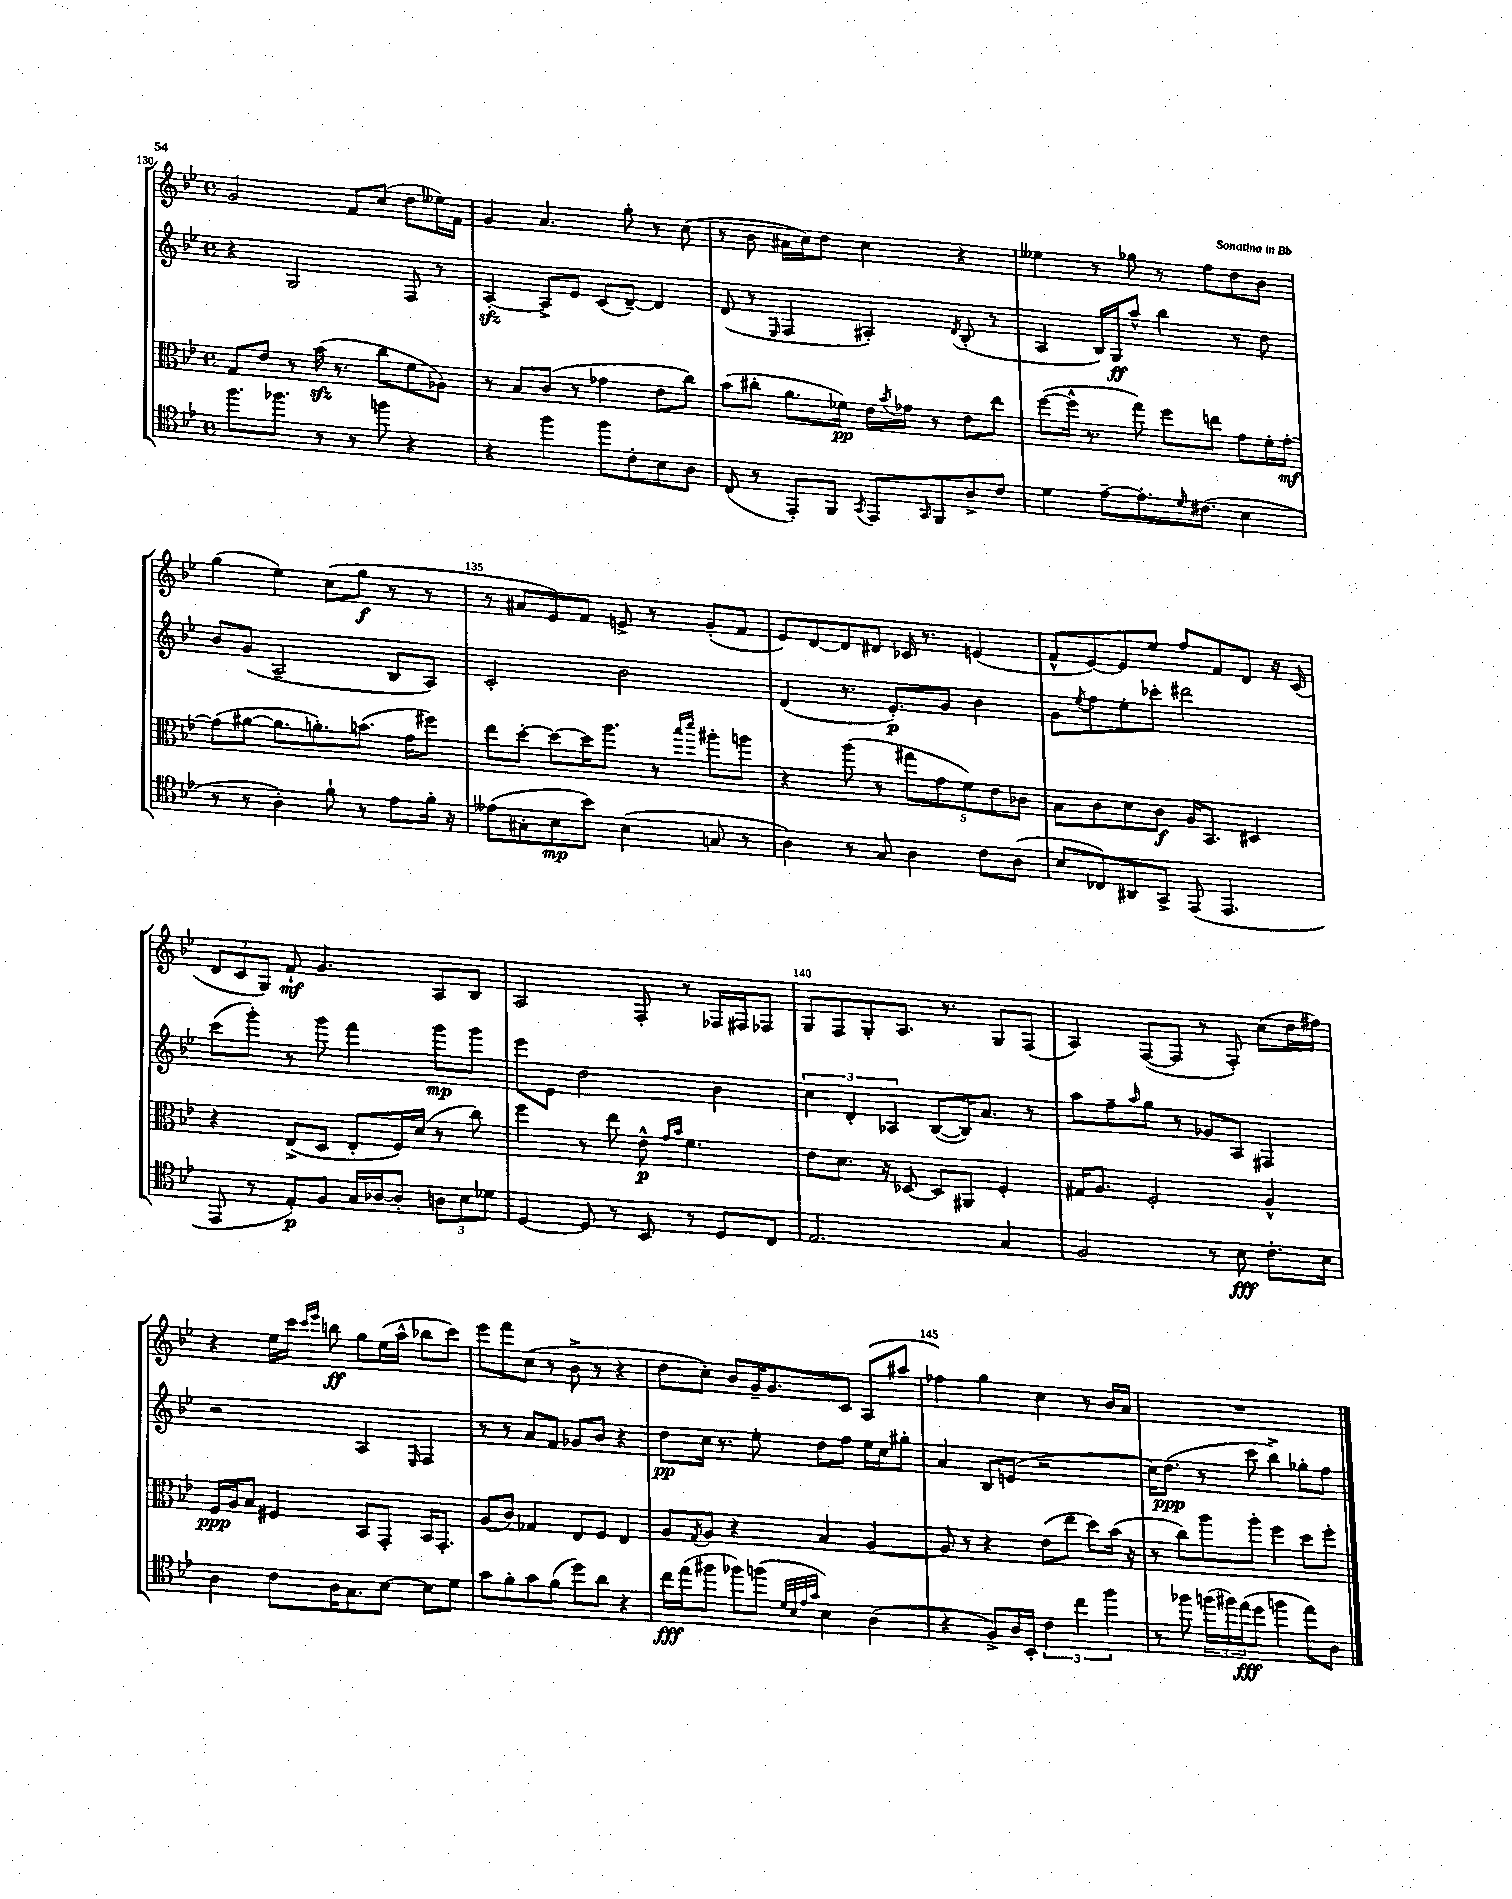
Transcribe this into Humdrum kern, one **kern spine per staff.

**kern	**dynam	**kern	**dynam	**kern	**dynam	**kern	**dynam
*part4	*part4	*part3	*part3	*part2	*part2	*part1	*part1
*staff4	*staff4	*staff3	*staff3	*staff2	*staff2	*staff1	*staff1
*clefC4	*	*clefC3	*	*clefG2	*	*clefG2	*
*k[b-e-]	*	*k[b-e-]	*	*k[b-e-]	*	*k[b-e-]	*
*M4/4	*	*M4/4	*	*M4/4	*	*M4/4	*
*met(c)	*	*met(c)	*	*met(c)	*	*met(c)	*
=130	=130	=130	=130	=130	=130	=130	=130
8.ff\L	.	8G/L	.	4r	.	2g/	.
.	.	8e-/J	.	.	.	.	.
8.ff-X\J	.	.	.	.	.	.	.
.	.	8r	.	2G/	.	.	.
8r	.	(16b-zz\	.	.	.	.	.
.	.	8.r	.	.	.	.	.
8r	.	.	.	.	.	8f/L	.
8ffn\	.	8cc\L	.	.	.	(8cc/J	.
4r	.	8f\	.	8F/	.	8dd\L	.
.	.	8A-X\J)	.	8r	.	16ee--X\L)	.
.	.	.	.	.	.	16f\JJ	.
=131	=131	=131	=131	=131	=131	=131	=131
4r	.	8r	.	[4Azz'/	.	4g/	.
.	.	8B-/L	.	.	.	.	.
4ff\	.	(8c/J	.	8A^/L]	.	4.a/	.
.	.	8r	.	8e-/J	.	.	.
8ff\L	.	4g-X\	.	(8c/L	.	.	.
8c'\	.	.	.	[8d~/J)	.	8gg'\	.
8B-\	.	8e-\L	.	4d/]	.	8r	.
8A\J	.	8cc\J)	.	.	.	(8cc\	.
=132	=132	=132	=132	=132	=132	=132	=132
(8C/	.	(8b-\L	.	(8d/	.	8r	.
8r	.	8cc#X'\J	.	8r	.	8b-\	.
.	.	.	.	16qqE-/	.	.	.
8EE-'/L)	.	8.a\L	.	4F/	.	16a#X\LL	.
.	.	.	.	.	.	16cc\J)	.
8FF/J	.	.	.	.	.	8dd\J	.
.	.	16f-X\Jk)	pp	.	.	.	.
8qGG/	.	.	.	.	.	.	.
8EE-/L	.	16e-\LL	.	4A#X'/)	.	4cc\	.
.	.	8qb-/	.	.	.	.	.
.	.	16g-X\JJ	.	.	.	.	.
16qqGG/	.	.	.	.	.	.	.
8FF/	.	8r	.	.	.	.	.
.	.	.	.	8qd/	.	.	.
8A^/	.	8e-\L	.	(8B-'/	.	4r	.
8c/J	.	8ee-\J	.	8r	.	.	.
=133	=133	=133	=133	=133	=133	=133	=133
4d\	.	([8ff\L	.	4A/	.	4ee--X\	.
.	.	16ff^^\Jk]	.	.	.	.	.
.	.	8.r	.	.	.	.	.
[8e-~\L	.	.	.	16B-/LL)	.	8r	.
.	.	.	.	16G/J	ff	.	.
8.e-'\]	.	8gg\)	.	8aa^^/J	.	8gg-X\	.
.	.	8ff\L	.	4bb-\	.	8r	.
16qqd/	.	.	.	.	.	.	.
(8.c#X\J	.	.	.	.	.	.	.
.	.	8een\J	.	.	.	8ff\L	.
4B-\	.	8g\L	.	8r	.	8dd\	.
.	.	16f'\L	.	8dd\	.	8b-\J	.
.	.	[16g'\JJ	mf	.	.	.	.
!!LO:LB:g=z
=134	=134	=134	=134	=134	=134	=134	=134
8r	.	(8g\L]	.	8b-/L	.	(4gg\	.
8r	.	[8a#X\J	.	(8g/J	.	.	.
4A'\)	.	8.a#\L]	.	2A~/	.	4ee-\)	.
.	.	8.an'\)	.	.	.	.	.
8f`\	.	.	.	.	.	(8cc\L	.
8r	.	(8.bn\J	.	.	.	8gg\J	f
8e-\L	.	.	.	8B-/L	.	8r	.
.	.	16g\KL	.	.	.	.	.
16f'\Jk	.	8ff#X\J)	.	8A/J)	.	8r	.
16r	.	.	.	.	.	.	.
=135	=135	=135	=135	=135	=135	=135	=135
(8e--X\L	.	8ee-\L	.	2c'/	.	8r	.
8G#X'\	.	[8dd'\J	.	.	.	8a#X/L	.
8B-\	mp	8dd\L_	.	.	.	8e-/)	.
8b-\J)	.	16dd\K]	.	.	.	8f/J	.
.	.	8.aa\J	.	.	.	.	.
(4B-\	.	.	.	2b-\	.	8en^/	.
.	.	8r	.	.	.	8r	.
.	.	16qqbb-/LL	.	.	.	.	.
.	.	16qqddd/JJ	.	.	.	.	.
8Gn/	.	8aa#X'\L	.	.	.	(8g'/L	.
8r	.	8aan\J	.	.	.	8f/J	.
=136	=136	=136	=136	=136	=136	=136	=136
4A\)	.	4r	.	(4d/	.	8e-/L)	.
.	.	.	.	.	.	[8d/	.
8r	.	(8aa\	.	8.r	.	8d/]	.
8G/	.	8r	.	.	.	8d#X/J	.
.	.	.	.	8.e-'/L)	p	.	.
4A\	.	10gg#X\L	.	.	.	16c-X/	.
.	.	.	.	.	.	8.r	.
.	.	10g\	.	.	.	.	.
.	.	.	.	8g/J	.	.	.
.	.	10f\)	.	.	.	.	.
8c\L	.	.	.	4b-\	.	(4en/	.
.	.	10e-\	.	.	.	.	.
(8A\J	.	.	.	.	.	.	.
.	.	10c-X\J	.	.	.	.	.
=137	=137	=137	=137	=137	=137	=137	=137
8B-/L	.	8B-\L	.	8g\L	.	8f^^/L	.
.	.	.	.	8qee-/	.	.	.
8C-X/)	.	8c\	.	8ff\	.	[8e-/)	.
8AA#X/	.	8d\	.	8ee-'\	.	8e-/]	.
8GG^/J	.	8c\J	f	8ccc-X'\J	.	8ee-/J	.
(8EE-/	.	16A/KL	.	2ddd#X\	.	8ff/L	.
.	.	8.BB-/J	.	.	.	.	.
4.EE-/	.	.	.	.	.	8f/	.
.	.	4D#X/	.	.	.	8d/J	.
.	.	.	.	.	.	16r	.
.	.	.	.	.	.	(16c/	.
!!LO:LB:g=z
=138	=138	=138	=138	=138	=138	=138	=138
8EE-/	.	4r	.	(8ccc\L	.	12d/L	.
.	.	.	.	.	.	12c/	.
8r	.	.	.	8ggg'\J)	.	.	.
.	.	.	.	.	.	12G/J)	.
8E-'/L)	p	(8E-^/L	.	8r	.	8f`/	mf
8F/J	.	8D/J	.	8ggg\	.	4.g/	.
16G/LL	.	8E-'/L	.	4fff\	.	.	.
[16A-X/J	.	.	.	.	.	.	.
8A-'/J]	.	16F/L)	.	.	.	.	.
.	.	(16d/JJ	.	.	.	.	.
12An\L	.	8r	.	8ggg\L	mp	8A/L	.
12B-\	.	.	.	.	.	.	.
.	.	8cc\)	.	8ggg\J	.	8B-/J	.
12d-X\J	.	.	.	.	.	.	.
=139	=139	=139	=139	=139	=139	=139	=139
[4D/	.	4ff\	.	8eee-\L	.	2A/	.
.	.	.	.	8e-\J	.	.	.
8D/]	.	8r	.	2dd\	.	.	.
8r	.	8ee-\	.	.	.	.	.
8BB-/	.	8e-^^\	p	.	.	8F'/	.
.	.	16qqg/LL	.	.	.	.	.
.	.	16qqb-/JJ	.	.	.	.	.
8r	.	4.f\	.	.	.	8r	.
8D/L	.	.	.	4b-\	.	16F-X/LL	.
.	.	.	.	.	.	16F#X/J	.
8C/J	.	.	.	.	.	8F-X/J	.
=140	=140	=140	=140	=140	=140	=140	=140
2.E-/	.	8e-\L	.	6cc\	.	8G/L	.
.	.	8.d\J	.	.	.	8F/	.
.	.	.	.	6d'/	.	.	.
.	.	.	.	.	.	8G'/	.
.	.	16r	.	.	.	.	.
.	.	.	.	6A-X/	.	.	.
.	.	[8D-X/	.	.	.	8.A/J	.
.	.	8D-/L]	.	([8B-/L	.	.	.
.	.	.	.	.	.	8.r	.
.	.	8AA#X/J	.	16B-/K])	.	.	.
.	.	.	.	8.a/J	.	.	.
4G/	.	4F'/	.	.	.	8G/L	.
.	.	.	.	8r	.	(8F/J	.
=141	=141	=141	=141	=141	=141	=141	=141
2F/	.	16G#X/KL	.	8aa\L	.	4A/)	.
.	.	8.A/J	.	.	.	.	.
.	.	.	.	8ff~\	.	.	.
.	.	.	.	16qqaa/	.	.	.
.	.	2F'/	.	8gg\J	.	([8F/L	.
.	.	.	.	8r	.	8F/J]	.
8r	.	.	.	8g-X/L	.	8r	.
8B-\	fff	.	.	8A/J	.	8F'/)	.
8.c'\L	.	4A^^/	.	4F#X/	.	(8cc\L	.
.	.	.	.	.	.	16dd\L	.
16B-\Jk	.	.	.	.	.	16ff#X\JJ)	.
!!LO:LB:g=z
=142	=142	=142	=142	=142	=142	=142	=142
4A\	.	16F/LL	ppp	2r	.	4r	.
.	.	16A/J	.	.	.	.	.
.	.	8B-/J	.	.	.	.	.
8c\L	.	4F#X/	.	.	.	16ee-\LL	.
.	.	.	.	.	.	16ccc\JJ	.
.	.	.	.	.	.	16qqccc/LL	.
.	.	.	.	.	.	16qqeee-/JJ	.
16A\K	.	.	.	.	.	8bbn\	ff
8.G\	.	.	.	.	.	.	.
.	.	8BB-/L	.	4A/	.	8gg\L	.
[8B-\J	.	8GG'/J	.	.	.	(16ee-\L	.
.	.	.	.	.	.	16aa^^\JJ	.
.	.	.	.	16qqE-/	.	.	.
8B-\L]	.	16BB-/KL	.	4F/	.	8bb-X\L	.
.	.	8.GG'/J	.	.	.	.	.
8d\J	.	.	.	.	.	8ccc\J)	.
=143	=143	=143	=143	=143	=143	=143	=143
8g\L	.	(8A/L	.	8r	.	8eee-\L	.
8f'\	.	8c/J)	.	8r	.	8fff\	.
8g\	.	4G-X/	.	8a/L	.	(8cc\J	.
(8f\J	.	.	.	8f/J	.	8r	.
8dd\L)	.	8E-/L	.	8g-X/L	.	8b-^\	.
8a\J	.	8F/J	.	8b-/J	.	8r	.
4r	.	4E-/	.	4r	.	4r	.
=144	=144	=144	=144	=144	=144	=144	=144
16cc\LL	fff	8A/L	.	8dd\L	pp	8dd\L	.
(16ee-\J	.	.	.	.	.	.	.
.	.	8qG/	.	.	.	.	.
8ff#X\J	.	8A/J	.	16cc\Jk	.	8cc'\J)	.
.	.	.	.	8.r	.	.	.
8ff-X\L)	.	4r	.	.	.	8b-/L	.
(8ffn\J	.	.	.	8ee-'\	.	16g~/K	.
.	.	.	.	.	.	8.g/	.
32qqd/LLL	.	.	.	.	.	.	.
32qqB-/	.	.	.	.	.	.	.
32qqe-/	.	.	.	.	.	.	.
32qqg/JJJ	.	.	.	.	.	.	.
4B-\)	.	4B-/	.	8dd\L	.	.	.
.	.	.	.	8ff\J	.	8c/J	.
(4A\	.	[4A/	.	16ee-\LL	.	(8A/L	.
.	.	.	.	16cc\J	.	.	.
.	.	.	.	8gg#X'\J	.	8aa#X/J	.
=145	=145	=145	=145	=145	=145	=145	=145
4r	.	8A/]	.	4a/	.	4ff-X\)	.
.	.	8r	.	.	.	.	.
8F^/L)	.	4r	.	8B-/L	.	4gg\	.
16A/L	.	.	.	(8en/J	.	.	.
16BB-'/JJ	.	.	.	.	.	.	.
6c\	.	(8e-\L	.	2r	.	4cc\	.
.	.	8ee-\J	.	.	.	.	.
6cc\	.	.	.	.	.	.	.
.	.	8dd\L)	.	.	.	8r	.
6ff\	.	.	.	.	.	.	.
.	.	(16b-\Jk	.	.	.	16b-/LL	.
.	.	16r	.	.	.	16a/JJ	.
=146	=146	=146	=146	=146	=146	=146	=146
8r	.	8r	.	16cc\KL)	.	1r	.
.	.	.	.	(8.dd\J	ppp	.	.
8ff-X\	.	8cc\L)	.	.	.	.	.
(24ffn\LL	.	8aa\	.	8r	.	.	.
24ff#X\)	.	.	.	.	.	.	.
(24ee-\J	fff	.	.	.	.	.	.
8dd\J	.	8aa'\J	.	8ccc\	.	.	.
4ffn\	.	4ff\	.	4bb-^\)	.	.	.
8ee-\L)	.	8dd\L	.	8gg-X'\L	.	.	.
8A\J	.	8ff'\J	.	8ff\J	.	.	.
==	==	==	==	==	==	==	==
*-	*-	*-	*-	*-	*-	*-	*-
